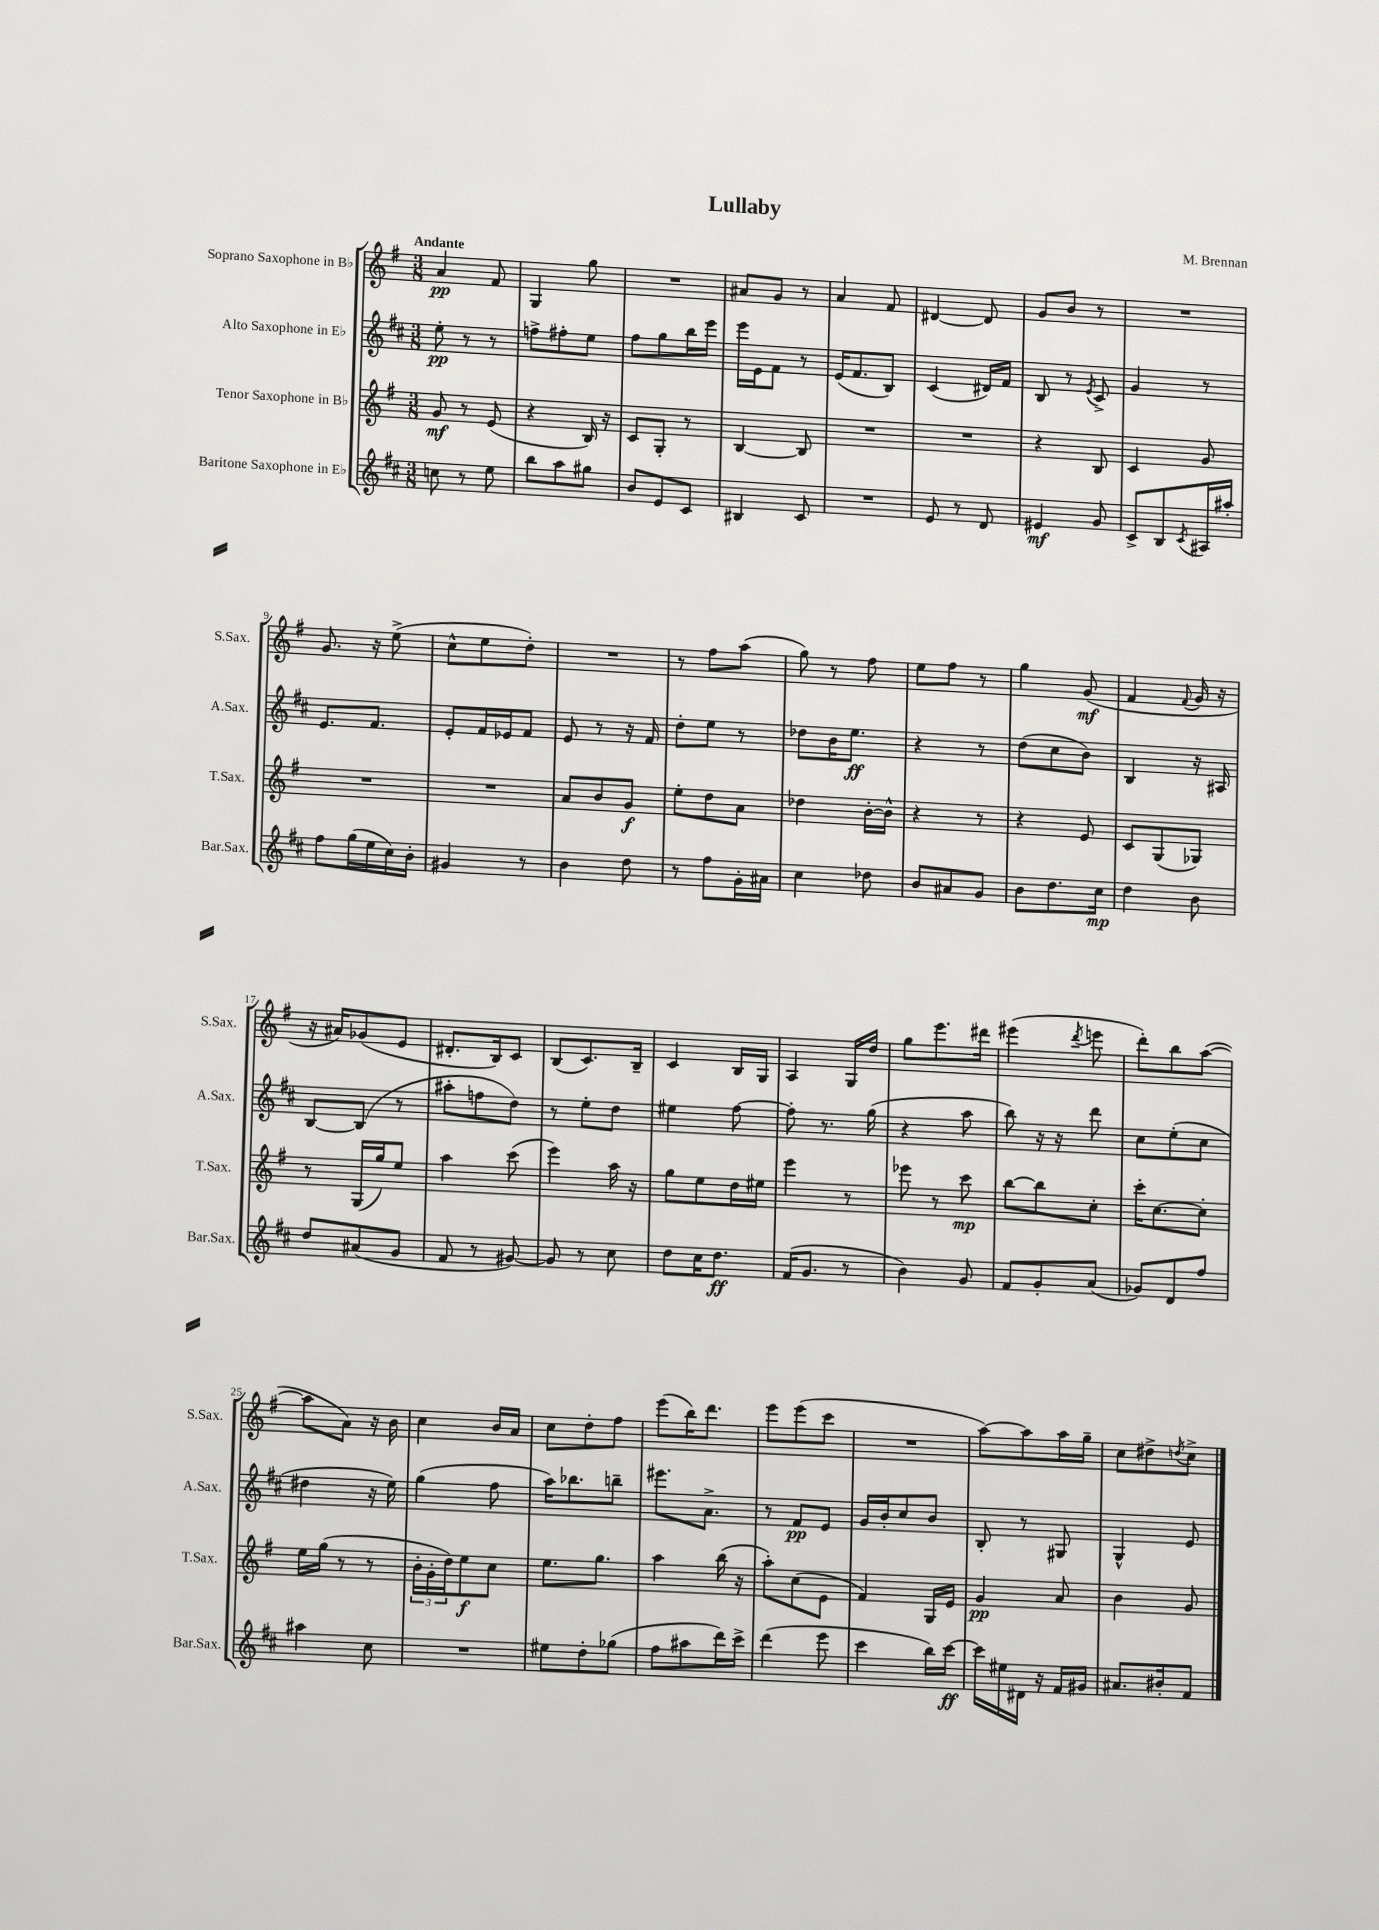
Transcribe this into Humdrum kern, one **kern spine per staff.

**kern	**kern	**kern	**kern
*staff4	*staff3	*staff2	*staff1
*clefG2	*clefG2	*clefG2	*clefG2
*k[f#c#]	*k[f#]	*k[f#c#]	*k[f#]
*M3/8	*M3/8	*M3/8	*M3/8
8cc	8g	8ee'	4a
8r	8r	8r	.
8ee	(8e	8r	8f#
=	=	=	=
8bb	4r	8ff^	4G
8aa	.	8ff#'	.
8gg#	16B)	8ee	8gg
.	16r	.	.
=	=	=	=
8b	8c	8ff#	4.r
8e	8G'	8gg	.
8c#	8r	16bb	.
.	.	16eee	.
=	=	=	=
4B#	[4B	16eee	8a#
.	.	16e	.
.	.	8f#	8g
8c#	8B]	8r	8r
=	=	=	=
4.r	4.r	(16e	4a
.	.	8.f#	.
.	.	8B)	8f#
=	=	=	=
8e	4.r	(4c#	[4d#
8r	.	.	.
8d	.	16d#)	8d#]
.	.	16f#	.
=	=	=	=
4e#	4r	8B	8g
.	.	8r	8b
.	.	8qe	.
8g	8B	8c#^	8r
=	=	=	=
8c#^	4c	4g	4.r
8B	.	.	.
8qc#	.	.	.
16A#	8g	8r	.
16aa#'	.	.	.
=	=	=	=
8ff#	4.r	8.e	8.g
(16gg	.	.	.
16ee	.	8.f#	16r
16cc#)	.	.	(8ee^
16b'	.	.	.
=	=	=	=
4g#	4.r	8e'	8cc^^
.	.	16f#	8ee
.	.	16e-	.
8r	.	8f#	8dd')
=	=	=	=
4b	8a	8e	4.r
.	8b	8r	.
8dd	8g	16r	.
.	.	16f#	.
=	=	=	=
8r	8ee'	8dd'	8r
8ff#	8dd	8ee	8ff#
16g'	8a	8r	(8aa
16a#	.	.	.
=	=	=	=
4cc#	4dd-	8dd-	8gg)
.	.	16b	8r
.	.	8.ee	.
8dd-	[16b'	.	8ff#
.	16b^^]	.	.
=	=	=	=
8b	4r	4r	8ee
8a#	.	.	8ff#
8g	8r	8r	8r
=	=	=	=
8b	4r	(8dd	4gg
8.dd	.	8cc#	.
.	8e	8b)	(8g
16cc#	.	.	.
=	=	=	=
4dd	8c	4B	4f#
.	(8G	.	.
.	.	.	8qqf#
8b	8G-)	16r	16g
.	.	16A#	16r
=	=	=	=
8dd	8r	[8B	16r
.	.	.	16a#)
(8a#	(16G	(8B]	(8g-
.	16gg)	.	.
8g	8ee	8r	8e
=	=	=	=
8f#	4aa	8aa#'	8.d#'
8r	.	8ff	.
.	.	.	16B)
[8g#)	(8ccc	8dd)	8c
=	=	=	=
8g#]	4eee)	8r	(8B
8r	.	8ee'	8.c)
8cc#	16aa	8dd	.
.	16r	.	16B~
=	=	=	=
8dd	8gg	4ee#	4c
16cc#	8ee	.	.
8.dd	.	.	.
.	16dd	[8ff#	16B
.	16ee#	.	16G
=	=	=	=
(16f#	4eee	8ff#']	4A
8.g	.	.	.
.	.	8.r	.
8r	8r	.	16G
.	.	(16gg	16dd
=	=	=	=
4b)	8eee-	4r	8gg
.	8r	.	8.eee
8g	8ccc	8aa	.
.	.	.	16ddd#
=	=	=	=
8f#	[8bb	8bb)	(4eee#
8g'	8bb]	16r	.
.	.	16r	.
.	.	.	8qddd
(8a	8cc'	8ddd	8eee
=	=	=	=
8g-)	16ccc'	8cc#	8ddd')
.	[8.cc	.	.
8d	.	(8ee'	8bb
8ff#	8cc']	8cc#	([8aa
=	=	=	=
4aa#	16ee	4dd#	8aa]
.	(16gg	.	.
.	8r	.	8a)
8cc#	8r	16r	16r
.	.	16ee)	16b
=	=	=	=
4.r	24b'	(4gg	4cc
.	24g'	.	.
.	24dd)	.	.
.	8ee	.	.
.	8cc	8ff#	16b
.	.	.	16a
=	=	=	=
8ee#	8.ee	16aa)	8cc
.	.	8.bb-	.
8dd'	.	.	8dd'
.	8.gg	.	.
(8gg-	.	8bb~	8ff#
=	=	=	=
8ff#	4aa	8.eee#	(8eee
8aa#	.	.	16bb)
.	.	8.a^	8.ddd
16ddd)	(16bb	.	.
16ccc#^	16r	.	.
=	=	=	=
(4ddd	8aa')	8r	8eee
.	(8cc	8f#	(8eee
8eee	8e	8e	8ccc
=	=	=	=
4ccc#	4f#)	16g	4.r
.	.	16b'	.
.	.	8cc#	.
16bb)	16G	8b	.
[16ccc#	16e	.	.
=	=	=	=
16ccc#]	4g	8B'	[8aa)
16ee#	.	.	.
16d#	.	8r	8aa]
16r	.	.	.
16f#	8a	8G#	16aa
16g#	.	.	16gg~
=	=	=	=
8.a#	4b	4G^^	8cc
.	.	.	8dd#^
16b#'	.	.	.
.	.	.	8qdd
8f#	8g	8e	8cc^
==	==	==	==
*-	*-	*-	*-
